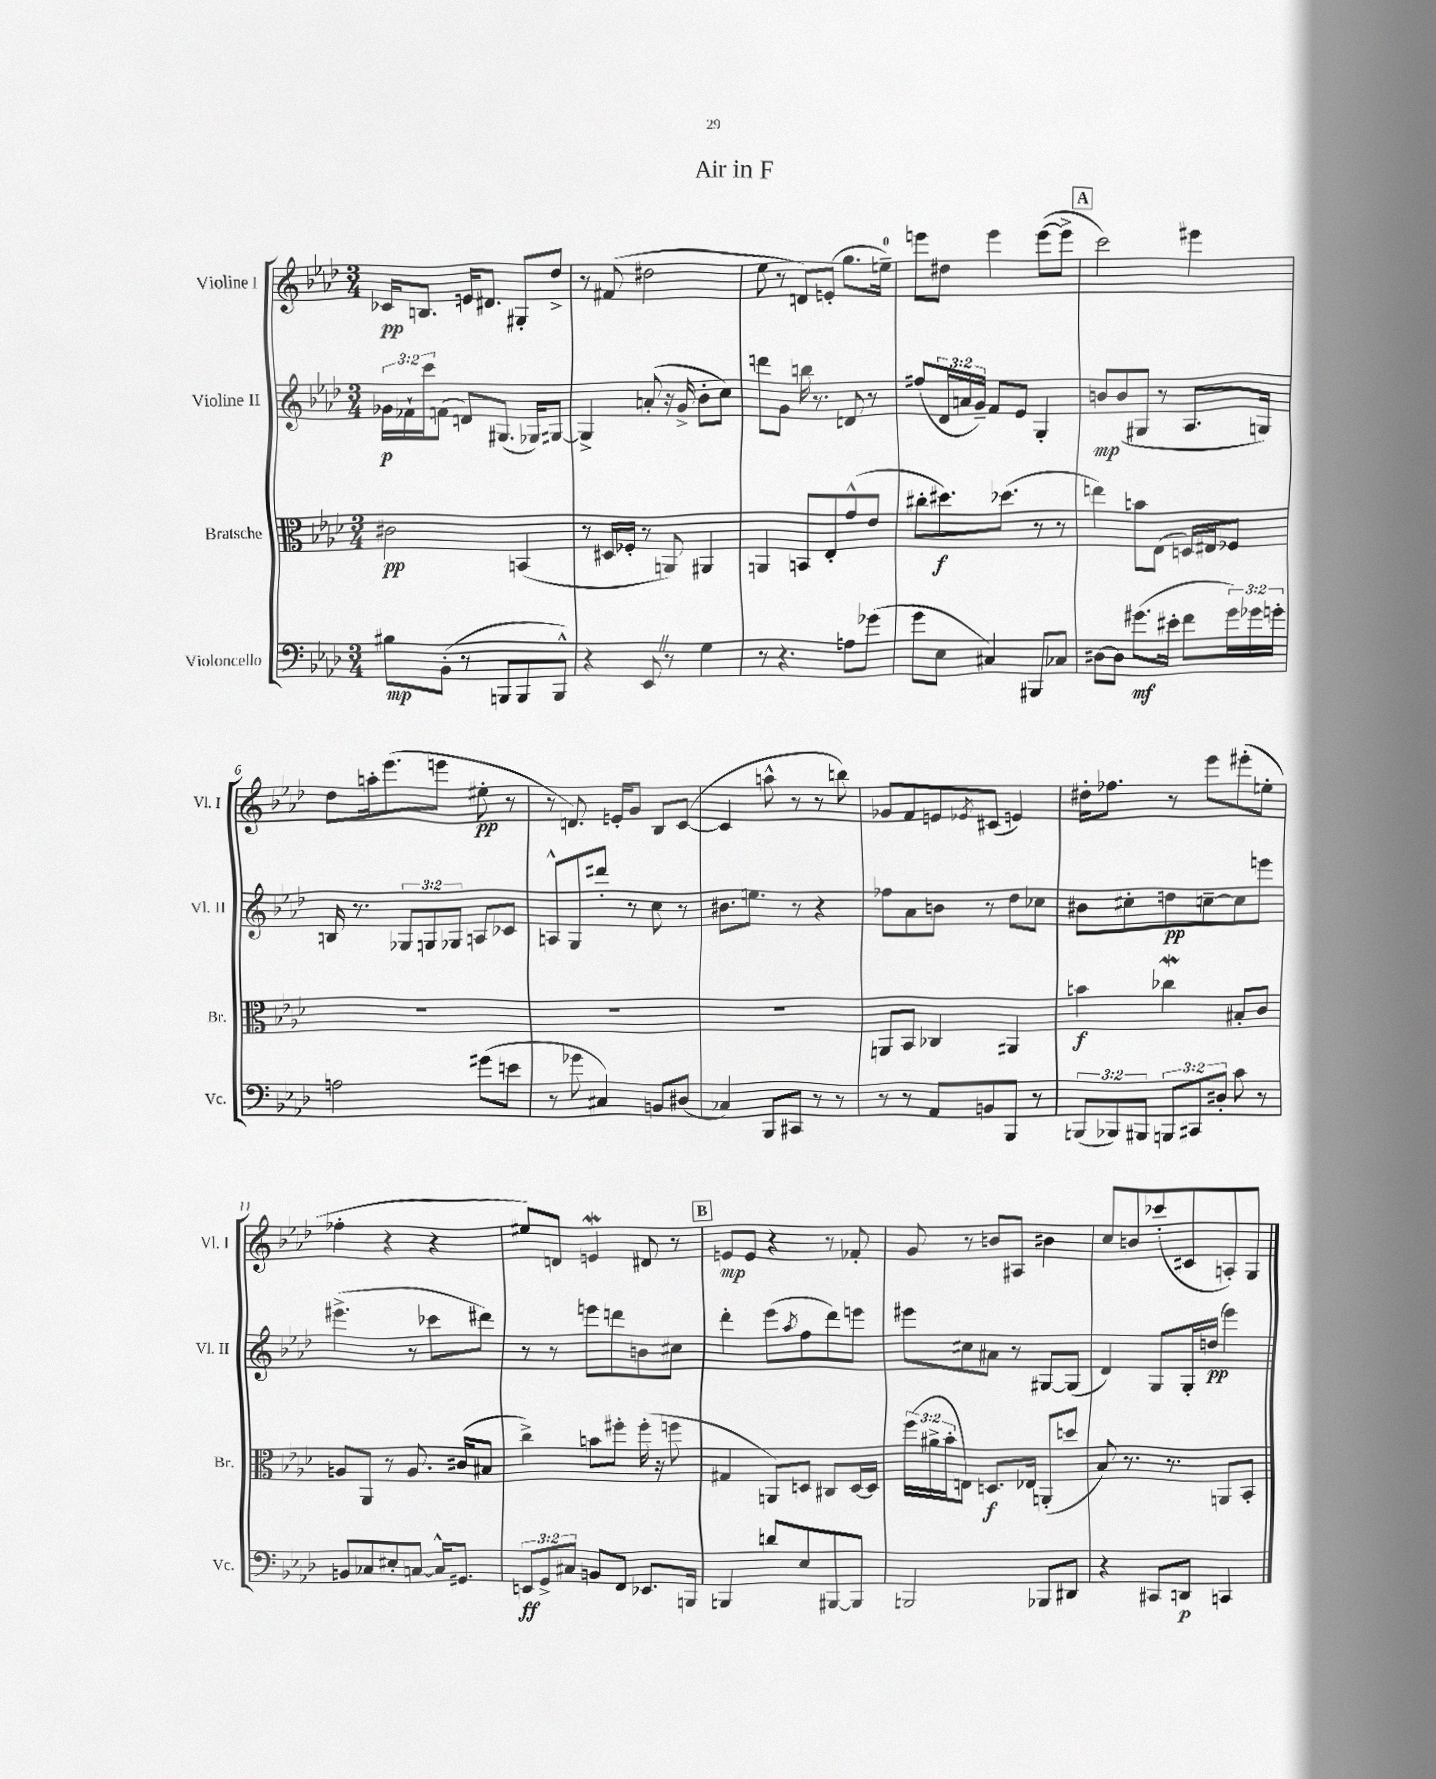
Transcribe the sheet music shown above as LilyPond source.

\header { title = "Air in F" }
<<
\new StaffGroup <<
\new Staff = "s0" \with { instrumentName = "Violine I" shortInstrumentName = "Vl. I" } {
    \clef treble \key aes \major \numericTimeSignature \time 3/4
    ces'16\pp b8. e'16 dis'8. gis8-. des''8-> |
    r8 fis'8( dis''2 |
    ees''8 r8 d'8) e'8-.( g''8. e''16-0--) |
    e'''8 dis''8 e'''4 e'''8~( e'''8-> |
    \mark \markup { \box "A" } c'''2) eis'''4 |
    des''8 a''16-. ees'''8.( e'''8 eis''8-.\pp r8 |
    r8 d'8.) e'16-. g'8 bes8 c'8~( |
    c'4 a''8-^ r8 r8 b''8) |
    ges'8 f'8 e'8 \acciaccatura { ees'8 } cis'8( e'4) |
    dis''16-. fes''8. r8 ees'''8 eis'''8-.( e''8-. |
    fes''4-. r4 r4 |
    eis''8) d'8 e'4\mordent dis'8 r8 |
    \mark \markup { \box "B" } e'8\mp e'8 r4 r8 fes'8-. |
    g'8 r8 b'8 ais8 bis'4 |
    c''8 b'8 ces'''8-.( cis'8 a8-.) g8 \bar "|." |
}
\new Staff = "s1" \with { instrumentName = "Violine II" shortInstrumentName = "Vl. II" } {
    \clef treble \key aes \major \numericTimeSignature \time 3/4 \override Staff.TupletNumber.text = #tuplet-number::calc-fraction-text
    \tuplet 3/2 { ges'16\p fes'16-! c'''16 } f'8( d'8) gis8.( ges16) gis8~ |
    gis4-> a'8-.( r16 g'16-> bes'8-. c''8) |
    d'''8 g'8 b''16 r8. d'8 r8 |
    fis''8( \tuplet 3/2 { des'16 a'16 g'16--) } f'8 ees'8 g4-. |
    \mark \markup { \box "A" } b'8\mp b'8( gis8 r8 aes8. g16) |
    b16 r8. \tuplet 3/2 { ges8 g8 ges8 } a8 ces'8 |
    a8-^ g8 dis'''8-. r8 c''8 r8 |
    bis'8. e''8. r8 r4 |
    fes''8 aes'8 b'8 r8 des''8 ces''8 |
    bis'8 cis''8-. d''8\pp c''8~-- c''8 e'''8 |
    eis'''4.->( r8 ces'''8 dis'''8) |
    r8 r8 e'''8 d'''8 b'8 cis''8 |
    \mark \markup { \box "B" } des'''4-. ees'''8( \acciaccatura { aes''8 } f''8 des'''8) e'''8 |
    eis'''8 cis''8 ais'8 r8 gis8~ gis8( |
    des'4) g8 g16-. d''16\pp( ees'''4) \bar "|." |
}
\new Staff = "s2" \with { instrumentName = "Bratsche" shortInstrumentName = "Br." } {
    \clef alto \key aes \major \numericTimeSignature \time 3/4 \override Staff.TupletNumber.text = #tuplet-number::calc-fraction-text
    cis'2\pp b,4( |
    r8 dis16 fes16-. r8 a,8) ais,4 |
    a,4 b,8 ees8-. g'8-^( ees'8 |
    cis''8-. dis''8.\f) des''8.( r8 r8 |
    \mark \markup { \box "A" } e''4) b'8 ees8( d16) eis16 fes8 |
    R2. |
    R2. |
    R2. |
    a,8 bes,8 ces4 ais,4 |
    b'4\f ces''4\mordent bis8-. c'8 |
    a8 aes,8 r8 a8. cis'16( bis8 |
    c''4->) b'8 fis''8-. fis''16-.( r16 f''8 |
    \mark \markup { \box "B" } gis4 a,8) d8 cis8 d16~ d16 |
    \tuplet 3/2 { f''16( ais'16-> bes'16-. } e8) d8.\f ees16 a,8-.( d''8 |
    bes8) r8. r8. a,8 bes,8-. \bar "|." |
}
\new Staff = "s3" \with { instrumentName = "Violoncello" shortInstrumentName = "Vc." } {
    \clef bass \key aes \major \numericTimeSignature \time 3/4 \override Staff.TupletNumber.text = #tuplet-number::calc-fraction-text
    bis8\mp bes,8-.( r8 b,,8 b,,8 b,,8-^) |
    r4 ees,8 \once \override BreathingSign.text = \markup { \musicglyph "scripts.caesura.straight" } \breathe r8 g4 |
    r8 r4. a8 ges'8( |
    g'8 ees8 cis4) bis,,8 ces8 |
    \mark \markup { \box "A" } dis8~ dis8 gis'8.\mf( eis'16-. f'8 \tuplet 3/2 { gis'16) ges'16 g'16-. } |
    a2 gis'8( e'8 |
    r8 ges'8 cis4) b,8 dis8( |
    ces4) bes,,8 cis,8 r8 r8 |
    r8 r8 aes,8 b,8 bes,,8 r8 |
    \tuplet 3/2 { b,,8( bes,,8) bis,,8 } \tuplet 3/2 { b,,8 cis,8 dis8-. } c'8 r8 |
    b,8 ces8 eis8-. c8~ c16-^ gis,8. |
    \tuplet 3/2 { e,8\ff g,8-> cis8 } b,8 f,8 ees,8. b,,16 |
    \mark \markup { \box "B" } b,,4 d'8 ees8 bis,,8~ bis,,8 |
    b,,2 bes,,8 dis,8 |
    r4 cis,8 d,8\p c,4 \bar "|." |
}
>>
>>
